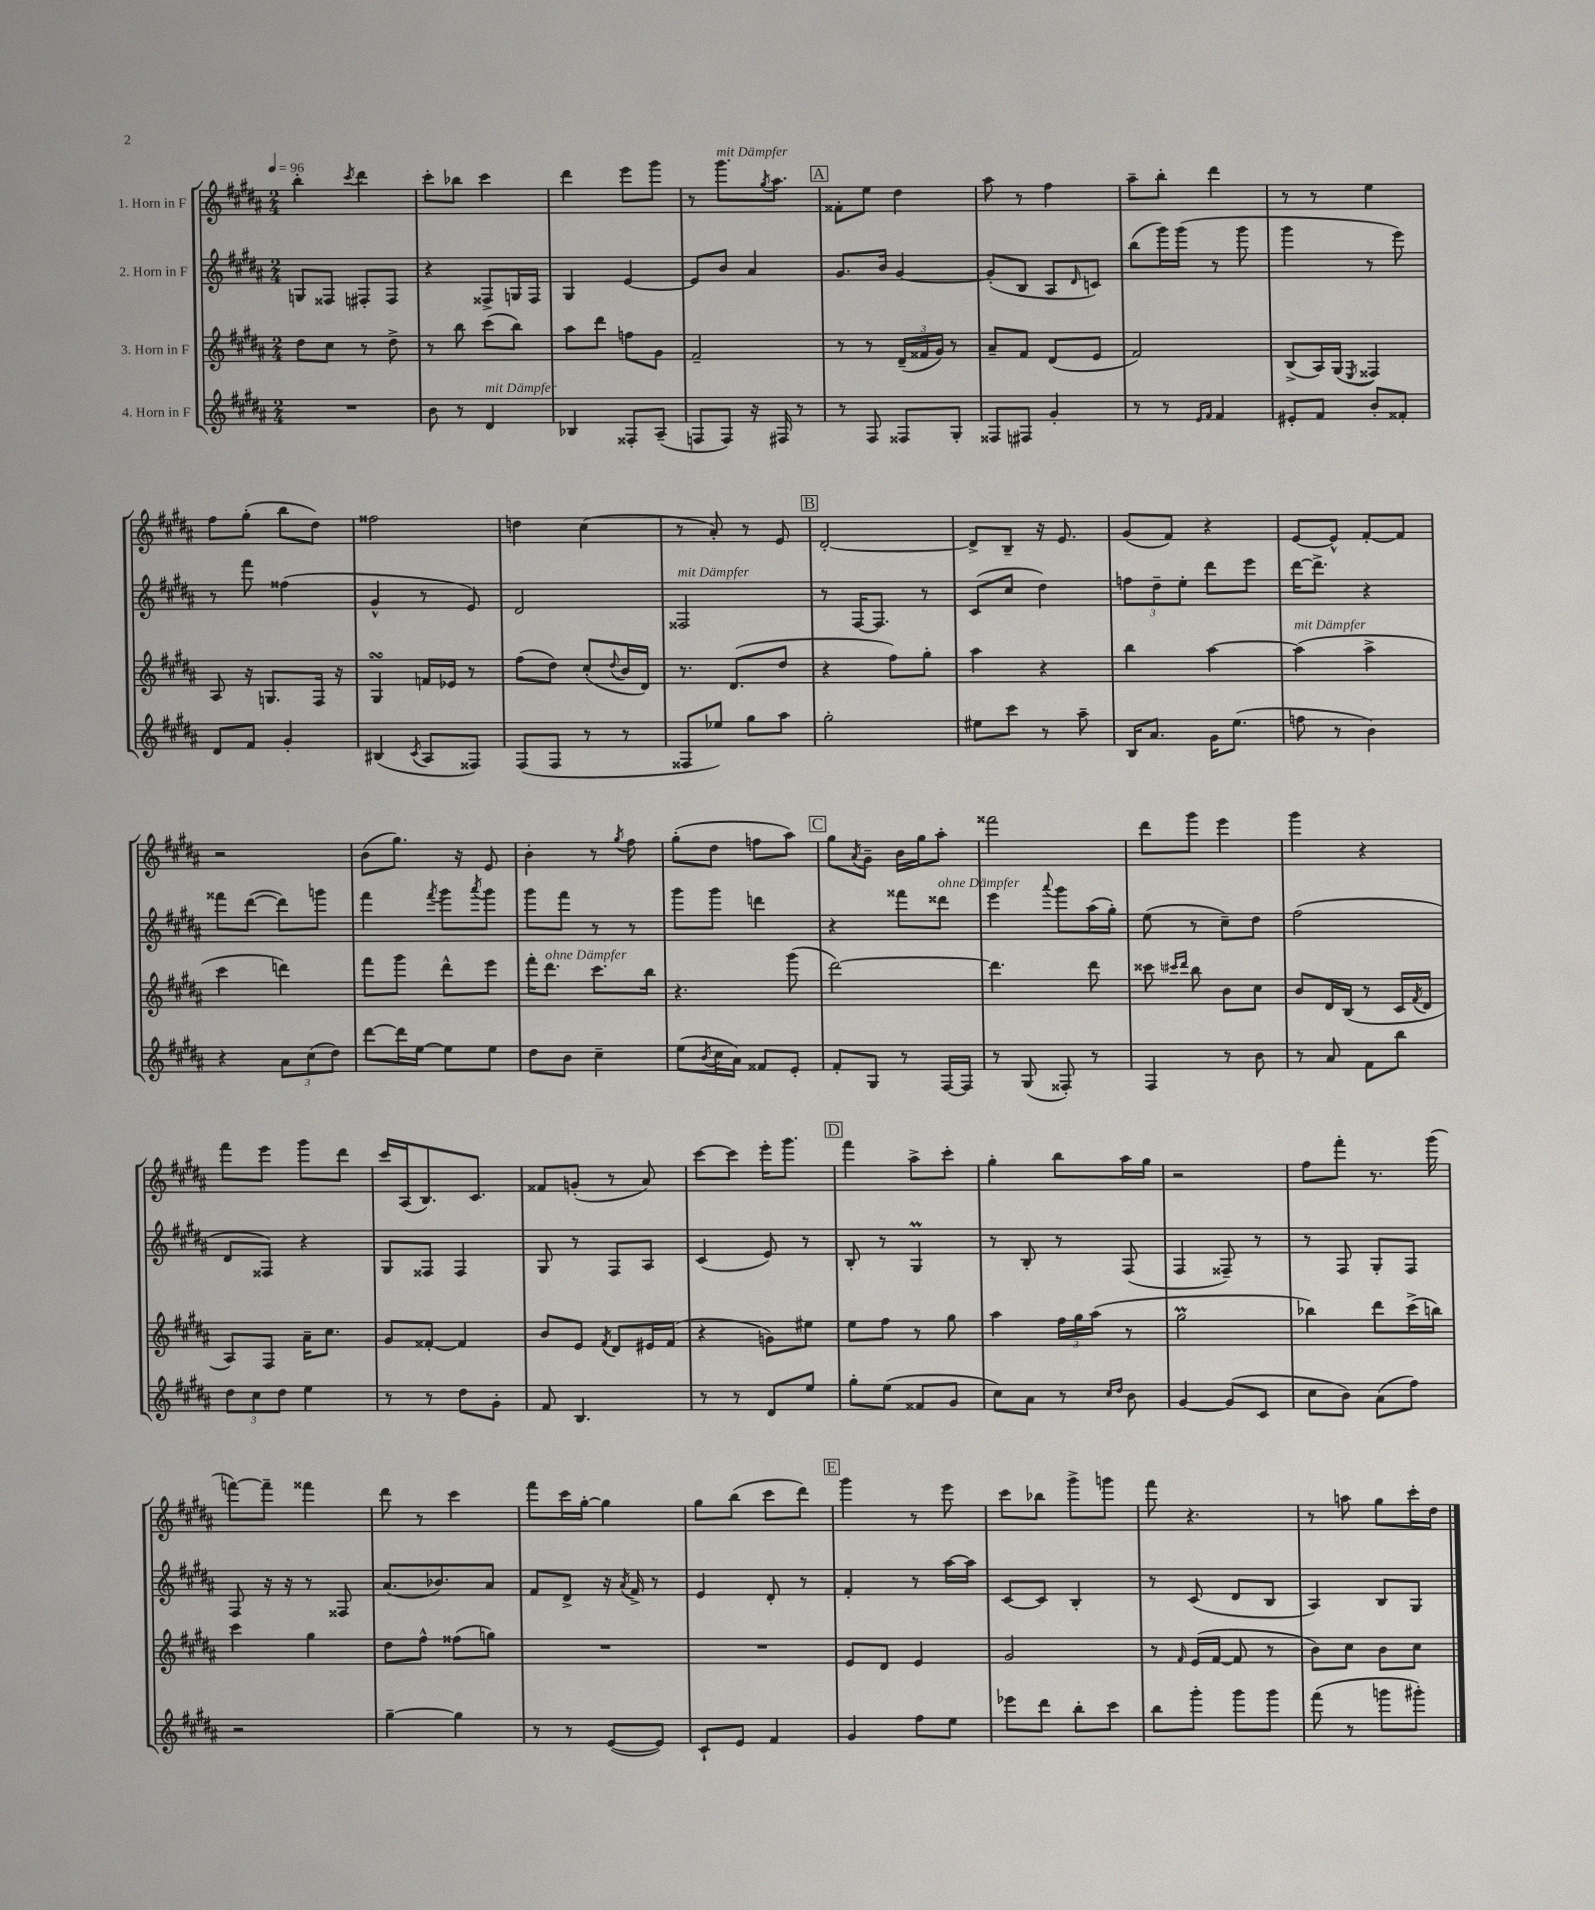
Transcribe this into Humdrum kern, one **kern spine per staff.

**kern	**kern	**kern	**kern
*part4	*part3	*part2	*part1
*staff4	*staff3	*staff2	*staff1
*I"4. Horn in F	*I"3. Horn in F	*I"2. Horn in F	*I"1. Horn in F
*clefG2	*clefG2	*clefG2	*clefG2
*k[f#c#g#d#a#]	*k[f#c#g#d#a#]	*k[f#c#g#d#a#]	*k[f#c#g#d#a#]
*M2/4	*M2/4	*M2/4	*M2/4
*MM96	*MM96	*MM96	*MM96
=1	=1	=1	=1
2r	8dd#\L	8Gn/L	4bb'\
.	8cc#\J	8F##X/J	.
.	.	.	8qccc#/
.	8r	8F#X'/L	4ddd#\
.	8dd#^\	8F#/J	.
=2	=2	=2	=2
8b\	8r	4r	8ccc#'\L
8r	8bb\	.	8bb-X\J
!LO:TX:a:i:t=mit Dämpfer	!	!	!
4d#/	(8ccc#\L	8F##X^/L	4ccc#\
.	8bb\J)	16Gn/L	.
.	.	16F##/JJ	.
=3	=3	=3	=3
4B-X/	8aa#\L	4G#/	4ddd#\
.	8ddd#\J	.	.
8F##X'/L	8ffn\L	[4e/	8eee\L
(8A#~/J	8g#\J	.	8ggg#\J
=4	=4	=4	=4
8Fn/L	2f#~/	8e/L]	8r
!	!	!	!LO:TX:a:i:t=mit Dämpfer
8F/J)	.	8b/J	8.ggg#\L
16r	.	4a#/	.
.	.	.	8qgg#/
16F#X/	.	.	8.aa#\J
8r	.	.	.
!!LO:REH:place=s1:t=A
=5	=5	=5	=5
8r	8r	8.g#/L	8f##X'\L
8F#/	8r	.	8ee\J
.	.	16b/Jk	.
8F##X/L	(24d#~/LL	[4g#/	4dd#\
.	24f##X/	.	.
.	24g#/JJ)	.	.
8G#'/J	8r	.	.
=6	=6	=6	=6
8F##X/L	8a#~/L	(8g#'/L]	8aa#\
8F#X/J	8f#/J	8B/J	8r
4g#'/	(8d#/L	8A#/L	4ff#\
.	.	16qqd#/	.
.	8e/J	8cn/J)	.
=7	=7	=7	=7
8r	2f#/)	(8bb\L	8aa#~\L
8r	.	16ggg#\L)	8bb'\J
.	.	(16ggg#\JJ	.
16qqe/LL	.	.	.
16qqf#/JJ	.	.	.
4f#/	.	8r	4ddd#\
.	.	8ggg#\	.
=8	=8	=8	=8
8e#X'/L	(8B^/L	4ggg#\	8r
8f#/J	16A#/L)	.	8r
.	(16G#/JJ	.	.
.	8qE/	.	.
8b'/L	4F##X/)	8r	4ee\
8f##X'/J	.	8eee\)	.
!!LO:LB:g=z
=9	=9	=9	=9
8d#/L	8A#/	8r	8ff#\L
8f#/J	16r	8fff#\	(8gg#'\J
.	8.Gn/L	.	.
4g#'/	.	(4ff##X\	8bb\L
.	16F#/Jk	.	8dd#\J)
.	16r	.	.
=10	=10	=10	=10
(4B#X/	4G#sSSS/	4g#^^/	2ff##X\
8qc#/	.	.	.
8A#/L	16fn/LL	8r	.
.	16e-X/JJ	.	.
8F##X/J)	8r	8e/)	.
=11	=11	=11	=11
(8F#/L	(8ff#\L	2d#/	4ddn\
8F#/J	8dd#\J)	.	.
8r	(8cc#'/L	.	(4cc#\
.	8qqdd#/	.	.
8r	16b/L	.	.
.	16d#/JJ)	.	.
=12	=12	=12	=12
!	!	!LO:TX:a:i:t=mit Dämpfer	!
8F##X/L	8.r	2F##X/	8r
8ee-X/J)	.	.	8a#'/)
.	(8.d#/L	.	.
8gg#\L	.	.	8r
8aa#\J	8dd#/J	.	8e/
!!LO:REH:place=s1:t=B
=13	=13	=13	=13
2gg#'\	4r	8r	[2d#'/
.	.	[16F#/KL	.
.	.	8.F#/J]	.
.	8ff#\L)	.	.
.	8gg#'\J	8r	.
=14	=14	=14	=14
8ee#X\L	4aa#\	(8c#/L	8d#^/L]
8ccc#\J	.	8cc#/J	8B~/J
8r	4r	4dd#\)	16r
.	.	.	8.e/
8aa#~\	.	.	.
=15	=15	=15	=15
16B/KL	4bb\	12ffn\L	(8g#/L
8.a#/J	.	.	.
.	.	12dd#~\	.
.	.	.	8f#/J)
.	.	12ee'\J	.
16g#\KL	[4aa#\	8ddd#\L	4r
(8.ee\J	.	.	.
.	.	8eee\J	.
=16	=16	=16	=16
!	!LO:TX:a:i:t=mit Dämpfer	!	!
8ffn\	(4aa#\]	[16ddd#\KL	[8e/L
.	.	8.ddd#^\J]	.
8r	.	.	8e^^/J]
4b\)	4aa#^\	4r	[8f#'/L
.	.	.	8f#/J]
!!LO:LB:g=z
=17	=17	=17	=17
4r	4ccc#\	8fff##X\L	2r
.	.	([8ddd#\J	.
12a#\L	4dddn\)	8ddd#\L])	.
(12cc#\	.	.	.
.	.	8gggn\J	.
12dd#\J)	.	.	.
=18	=18	=18	=18
[8ddd#\L	8fff#\L	4fff#\	(8b\L
16ddd#\L]	8ggg#\J	.	8.gg#\J)
[16ee\JJ	.	.	.
.	.	8qfff#/	.
8ee\L]	8ddd#^^\L	8ggg#\L	.
.	.	.	16r
.	.	8qaaa#/	.
8ee\J	8eee\J	8ggg#\J	8e/
=19	=19	=19	=19
8dd#\L	16fff#'\KL	8ggg#\L	4b'\
!	!LO:TX:a:i:t=ohne Dämpfer	!	!
.	8.ddd#\J	.	.
8b\J	.	8fff#\J	.
4cc#~\	8.ccc#\L	8r	8r
.	.	.	8qgg#/
.	.	8r	8ff#\
.	16bb\Jk	.	.
=20	=20	=20	=20
(8ee\L	4.r	8ggg#\L	(8gg#'\L
8qb/	.	.	.
16cc#\L	.	8ggg#\J	8dd#\J
16a#\JJ)	.	.	.
8f##X/L	.	4dddn\	8ffn\L
8e'/J	(8ggg#\	.	8aa#\J)
!!LO:REH:place=s1:t=C
=21	=21	=21	=21
8f#'/L	[2ddd#\)	4r	8gg#\L
.	.	.	8qa#/
8G#/J	.	.	8g#~\J
8r	.	8fff##X\L	16b\LL
.	.	.	16gg#\J
!	!	!LO:TX:a:i:t=ohne Dämpfer	!
[16F#/LL	.	8ddd##X\J	8aa#'\J
16F#/JJ]	.	.	.
=22	=22	=22	=22
8r	4.ddd#\]	4eee\	2fff##X\
(8G#/	.	.	.
.	.	8qqaaa#/	.
8F##X'/)	.	8ggg#\L	.
8r	8ddd#\	(16aa#\L	.
.	.	16gg#'\JJ)	.
=23	=23	=23	=23
4F#/	8ccc##X\	(8ee\	8ddd#\L
.	16qqccc#X/LL	.	.
.	16qqddd#/JJ	.	.
.	8bb\	8r	8ggg#\J
8r	8b\L	8cc#~\L)	4eee\
8b\	8cc#\J	8dd#\J	.
=24	=24	=24	=24
8r	8b/L	(2ff#\	4ggg#\
8a#/	16d#/L	.	.
.	(16B/JJ	.	.
8f#\L	8r	.	4r
8bb\J	16c#/LL	.	.
.	8qf#/	.	.
.	16d#/JJ	.	.
!!LO:LB:g=z
=25	=25	=25	=25
12dd#\L	8A#/L)	8d#/L	8fff#\L
12cc#\	.	.	.
.	8F#/J	8F##X/J)	8eee\J
12dd#\J	.	.	.
4ee\	16a#~\KL	4r	8ggg#\L
.	8.cc#\J	.	.
.	.	.	8ddd#\J
=26	=26	=26	=26
8r	8g#/L	8G#/L	16ccc#/LL
.	.	.	(16A#/J
8r	[8f##X'/J	8F##X/J	8.B/)
8dd#\L	4f##/]	4F##/	.
.	.	.	8.c#/J
8g#'\J	.	.	.
=27	=27	=27	=27
8f#/	8b/L	8G#/	8f##X/L
4.B/	8e/J	8r	(8gn'/J
.	8qf#/	.	.
.	8d#/L	8F#/L	8r
.	16e#X/L	8A#/J	8a#/)
.	(16f#/JJ	.	.
=28	=28	=28	=28
8r	4r	(4c#/	[8ccc#\L
8r	.	.	8ccc#\J]
8d#/L	8gn\L)	8e/)	16eee'\KL
.	.	.	8.ggg#\J
8ee/J	8ee#X\J	8r	.
!!LO:REH:place=s1:t=D
=29	=29	=29	=29
8gg#'\L	8ee\L	8B'/	4fff#\
(8ee\J	8ff#\J	8r	.
8f##X/L	8r	4G#M/	8aa#^\L
8g#/J	8gg#\	.	8ccc#'\J
=30	=30	=30	=30
8cc#\L)	4aa#\	8r	4gg#'\
8a#\J	.	8B'/	.
8r	24ff#\LL	8r	8bb\L
.	24gg#\	.	.
.	(24aa#\JJ	.	.
16qqcc#/LL	.	.	.
16qqdd#/JJ	.	.	.
8b\	8r	(8F#/	16aa#\L
.	.	.	16gg#\JJ
=31	=31	=31	=31
[4g#/	2gg#M\	4F#/	2r
(8g#/L]	.	8F##X~/)	.
8c#/J	.	8r	.
=32	=32	=32	=32
8cc#\L	4bb-X\)	8r	8ff#\L
8b\J)	.	8F#/	8fff#'\J
(8a#\L	8ddd#\L	8G#'/L	8.r
8ff#\J)	(16ccc#^\L	8F#/J	.
.	16bbn\JJ)	.	(16ggg#\
!!LO:LB:g=z
=33	=33	=33	=33
2r	4ccc#\	8F#/	[8fffn\L)
.	.	16r	8fff~\J]
.	.	16r	.
.	4gg#\	8r	4fff##X\
.	.	8F##X/	.
=34	=34	=34	=34
[4gg#~\	8dd#\L	(8.a#/L	8ddd#\
.	8ff#^^\J	.	8r
.	.	8.b-X/)	.
4gg#\]	(8ff##X\L	.	4ccc#\
.	8ggn\J)	8a#/J	.
=35	=35	=35	=35
8r	2r	8f#/L	8fff#\L
8r	.	8d#^/J	16ccc#\L
.	.	.	[16gg#'\JJ
([8e/L	.	16r	4gg#\]
.	.	8qa#/	.
.	.	16f#^/	.
8e/J])	.	8r	.
=36	=36	=36	=36
8c#`/L	2r	4e/	8gg#\L
8e/J	.	.	(8bb\J
4f#/	.	8d#'/	8ccc#\L
.	.	8r	8ddd#\J)
!!LO:REH:place=s1:t=E
=37	=37	=37	=37
4g#/	8e/L	4f#'/	4ggg#\
.	8d#/J	.	.
8ff#\L	4e/	8r	8r
8ee\J	.	[16aa#\LL	8eee\
.	.	16aa#\JJ]	.
=38	=38	=38	=38
8eee-X\L	2g#/	[8c#/L	8ccc#\L
8ddd#\J	.	8c#/J]	8bb-X\J
8bb'\L	.	4B'/	8ggg#^\L
8ccc#\J	.	.	8gggn\J
=39	=39	=39	=39
8bb\L	8r	8r	8fff#\
.	16qqf#/	.	.
8ggg#'\J	(16e/LL	(8c#/	4.r
.	[16f#/JJ	.	.
8ggg#\L	8f#/]	8d#/L	.
8ggg#\J	8r	8B/J	.
=40	=40	=40	=40
(8fff#\	8b\L)	4A#/)	8r
8r	8cc#\J	.	8aan\
8gggn\L	8b\L	8B/L	8gg#\L
8ggg#X'\J)	8cc#\J	8G#/J	16ccc#'\L
.	.	.	16dd#\JJ
==	==	==	==
*-	*-	*-	*-
